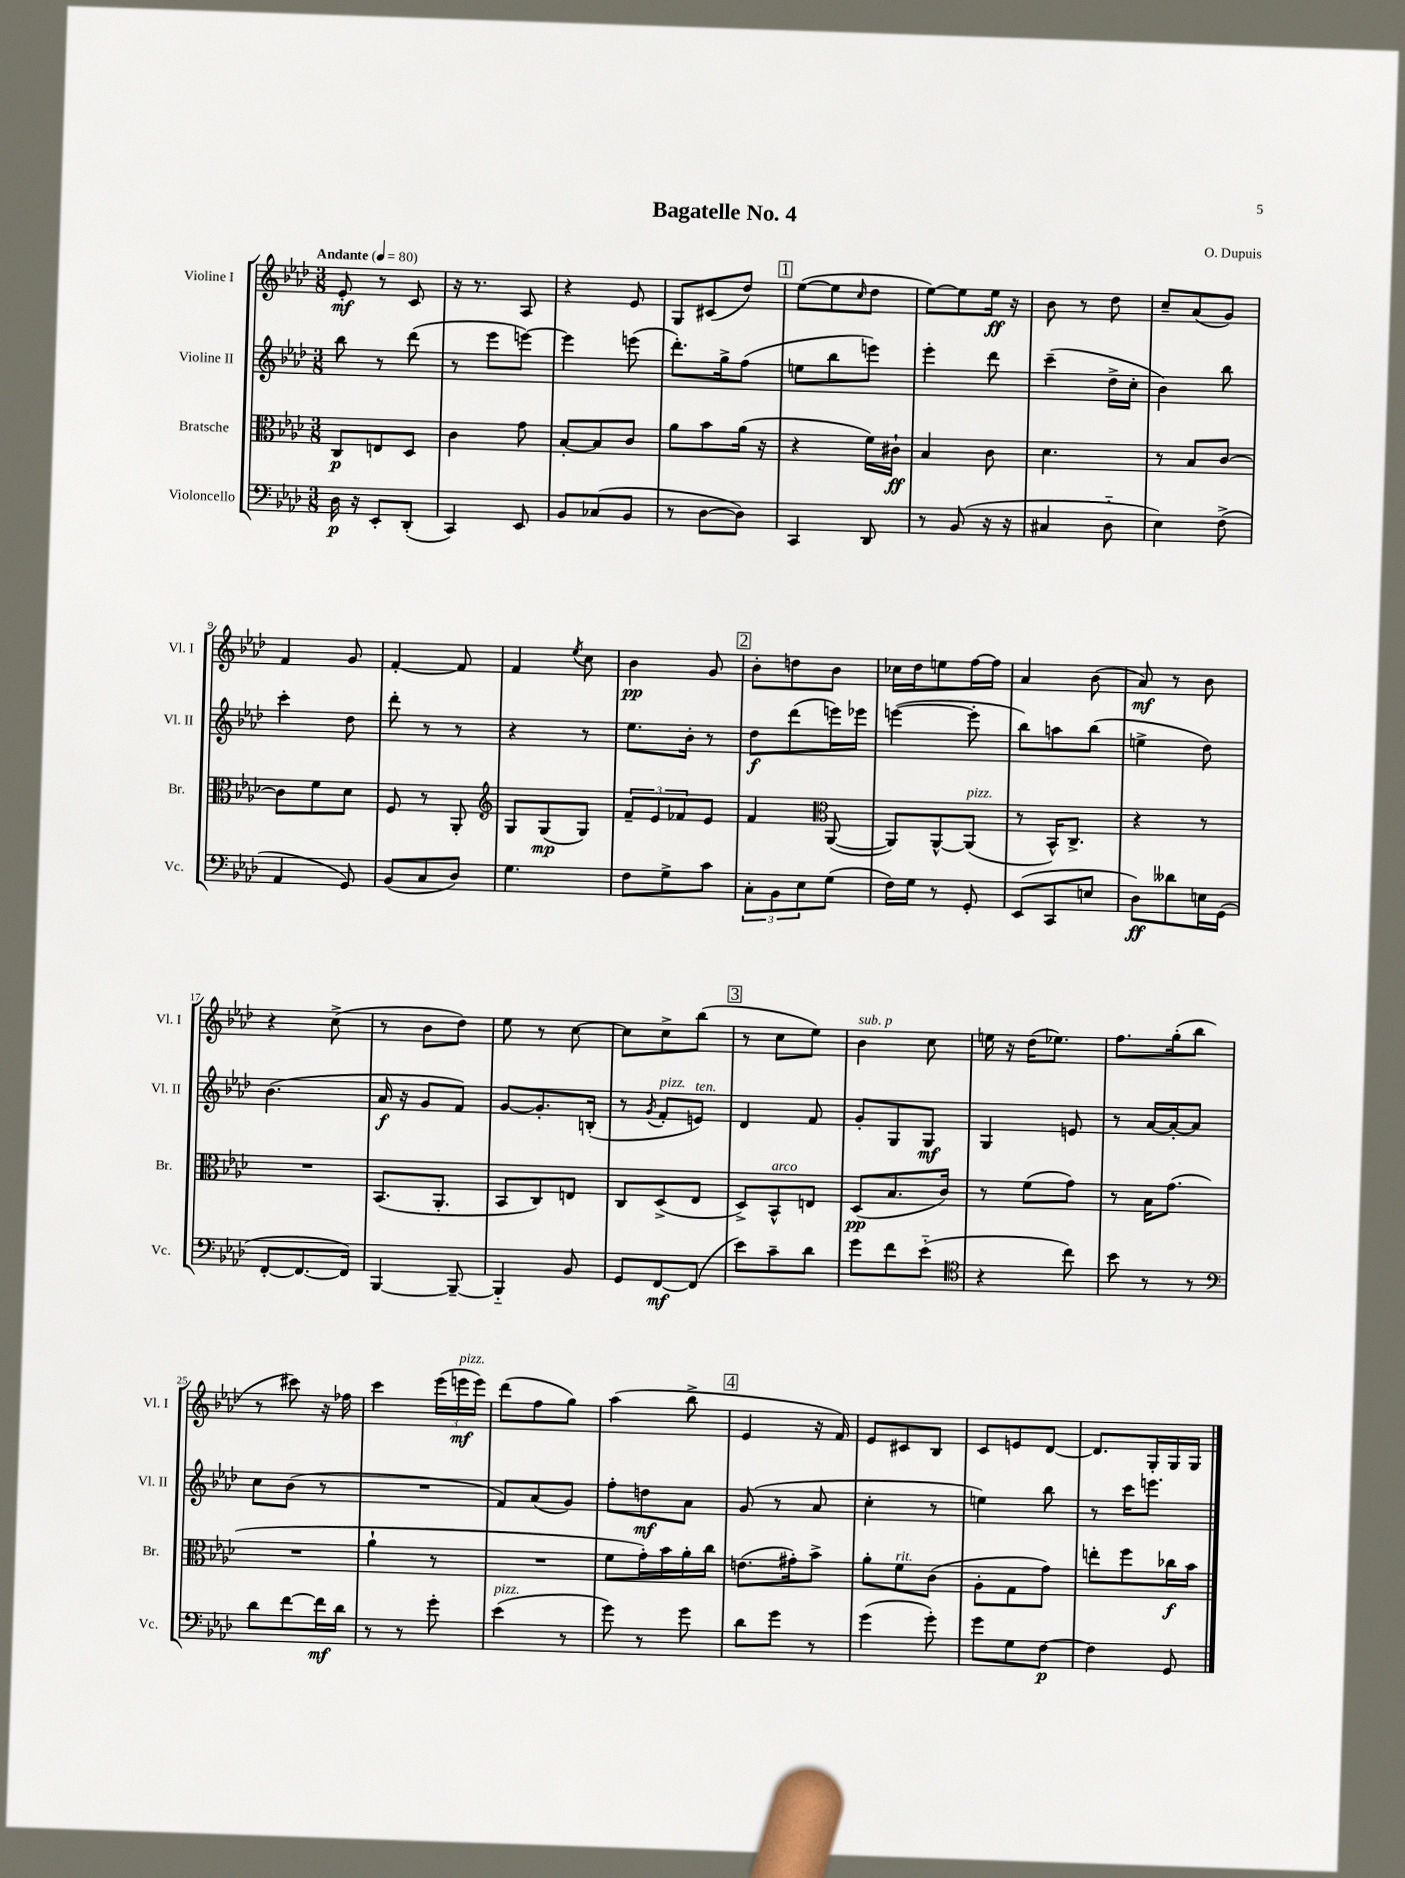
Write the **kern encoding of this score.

**kern	**kern	**kern	**kern
*staff4	*staff3	*staff2	*staff1
*clefF4	*clefC3	*clefG2	*clefG2
*k[b-e-a-d-]	*k[b-e-a-d-]	*k[b-e-a-d-]	*k[b-e-a-d-]
*M3/8	*M3/8	*M3/8	*M3/8
*MM80	*MM80	*MM80	*MM80
16D-	8C	8bb-	8e-'
16r	.	.	.
8EE-'	8E	8r	8r
(8DD-'	8D-	(8ddd-	8c
=	=	=	=
4CC)	4c	8r	16r
.	.	.	8.r
.	.	8eee-	.
8EE-	8g	[8eee)	8A-
=	=	=	=
8BB-	[8B-'	4eee]	4r
(8C-	8B-]	.	.
8BB-	8c	(8eee	8e-
=	=	=	=
8r	8a-	8.ddd-')	8G
[8D-	8b-	.	(8c#
.	.	16gg^	.
8D-])	(16a-	(8ff	8dd-)
.	16r	.	.
=	=	=	=
4CC	4r	8ee	([8ee-
.	.	8bb-	8ee-]
.	.	.	16qqcc
8DD-	16f)	8eee)	8dd-
.	16c#`	.	.
=	=	=	=
8r	4B-	4eee-'	[8ee-)
(8BB-	.	.	8ee-]
16r	8c	8ddd-	16ee-
16r	.	.	16r
=	=	=	=
4C#	4.d-	(4ccc~	8b-
.	.	.	8r
8D-'~	.	16dd-^	8dd-
.	.	16cc'	.
=	=	=	=
4E-)	8r	4b-)	8cc~
.	8B-	.	(8a-
(8F^	[8c	8bb-	8g)
=	=	=	=
4AA-	8c]	4ccc'	4f
.	8f	.	.
8GG)	8d-	8dd-	8g
=	=	=	=
(8BB-	8F	8ddd-'	[4f'
8C	8r	8r	.
8D-)	8AA-'	8r	8f]
=	=	=	=
*	*clefG2	*	*
4.G	8G	4r	4f
.	(8G	.	.
.	.	.	8qee-
.	8G)	8r	8cc
=	=	=	=
8F	12f~	8.ee-	4b-
.	12e-	.	.
8G^	.	.	.
.	12f-	.	.
.	.	16b-'	.
8c	8e-	8r	8g
=	=	=	=
12C'	4f	8dd-	8b-'
12BB-	.	.	.
.	.	(8ddd-	8dd
12E-	.	.	.
*	*clefC3	*	*
(8G	([8AA-	16eee)	8b-
.	.	16eee-	.
=	=	=	=
16F)	8AA-])	([4eee	16cc-
16G	.	.	16dd-
8r	[8AA-^^	.	8ee
8GG'	(8AA-]	8eee']	[16ff
.	.	.	16ff]
=	=	=	=
(8EE-	8r	8bb-)	4a-
8CC	16BB-^^)	8aa	.
.	8.C^	.	.
8E	.	(8bb-	(8b-
=	=	=	=
8D-)	4r	4ee^	8a-)
8d--	.	.	8r
16E	8r	8dd-)	8b-
(16GG	.	.	.
=	=	=	=
[8FF'	4.r	(4.b-	4r
8.FF_	.	.	.
.	.	.	(8cc^
16FF])	.	.	.
=	=	=	=
[4BBB-	(8.BB-	16a-	8r
.	.	16r	.
.	.	8g	8b-
.	8.AA-'	.	.
8BBB-~_	.	8f)	8dd-)
=	=	=	=
4BBB-'~]	8BB-	[8g	8ee-
.	8C)	8.g']	8r
8BB-	8E	.	[8cc
.	.	(16B'	.
=	=	=	=
8GG	8C	8r	8cc]
.	.	8qg	.
[8FF	(8D-^	8f'	8cc^
(8FF]	8E-	8e)	(8bb-
=	=	=	=
8e-)	8D-^)	4d-	8r
8c~	8BB-^^	.	8cc
8d-	8E	8f	8ee-)
=	=	=	=
8g	(8D-	8g'	4b-
8f	8.B-	8G	.
(8e-'~	.	8G	8cc
.	16c)	.	.
=	=	=	=
*clefC4	*	*	*
4r	8r	4G	16ee
.	.	.	16r
.	(8f	.	(16dd-
.	.	.	8.ee-)
8cc)	8g)	8e	.
=	=	=	=
8b-	8r	8r	8.ff
8r	16B-	[16a-	.
.	(8.g	16a-'_	(16gg'
8r	.	8a-]	8bb-
=	=	=	=
*clefF4	*	*	*
8d-	4.r	8cc	8r
[8f	.	(8b-	8ccc#)
16f]	.	8r	16r
16d-	.	.	16ff-
=	=	=	=
8r	4a-`	4.r	4ccc
8r	.	.	.
8g'	8r	.	(24eee-
.	.	.	24eee
.	.	.	24eee)
=	=	=	=
(4e-	4.r	8f)	(8ddd-
.	.	(8a-	8ff
8r	.	8g)	8gg)
=	=	=	=
8g)	8f	8ff'	(4aa-
8r	16g')	8dd	.
.	16b-	.	.
8g	16a-'	8a-	8bb-^
.	16cc	.	.
=	=	=	=
8d-	(8.e	(8g	4e-
8g	.	8r	.
.	16g#')	.	.
8r	8b-^	8a-	16r
.	.	.	16f)
=	=	=	=
(4g	8a-'	4cc'	8e-
.	8f	.	8c#
8g')	(8c	8r	8B-
=	=	=	=
8g	8A-'	4ee)	8c
8G	8G	.	8e
[8F	8g)	8bb-	[8d-
=	=	=	=
4F]	8ee'	8r	8.d-]
.	8ff	16ccc	.
.	.	8.eee	16G'
8GG	16cc-	.	16G
.	16b-	.	16G
==	==	==	==
*-	*-	*-	*-
